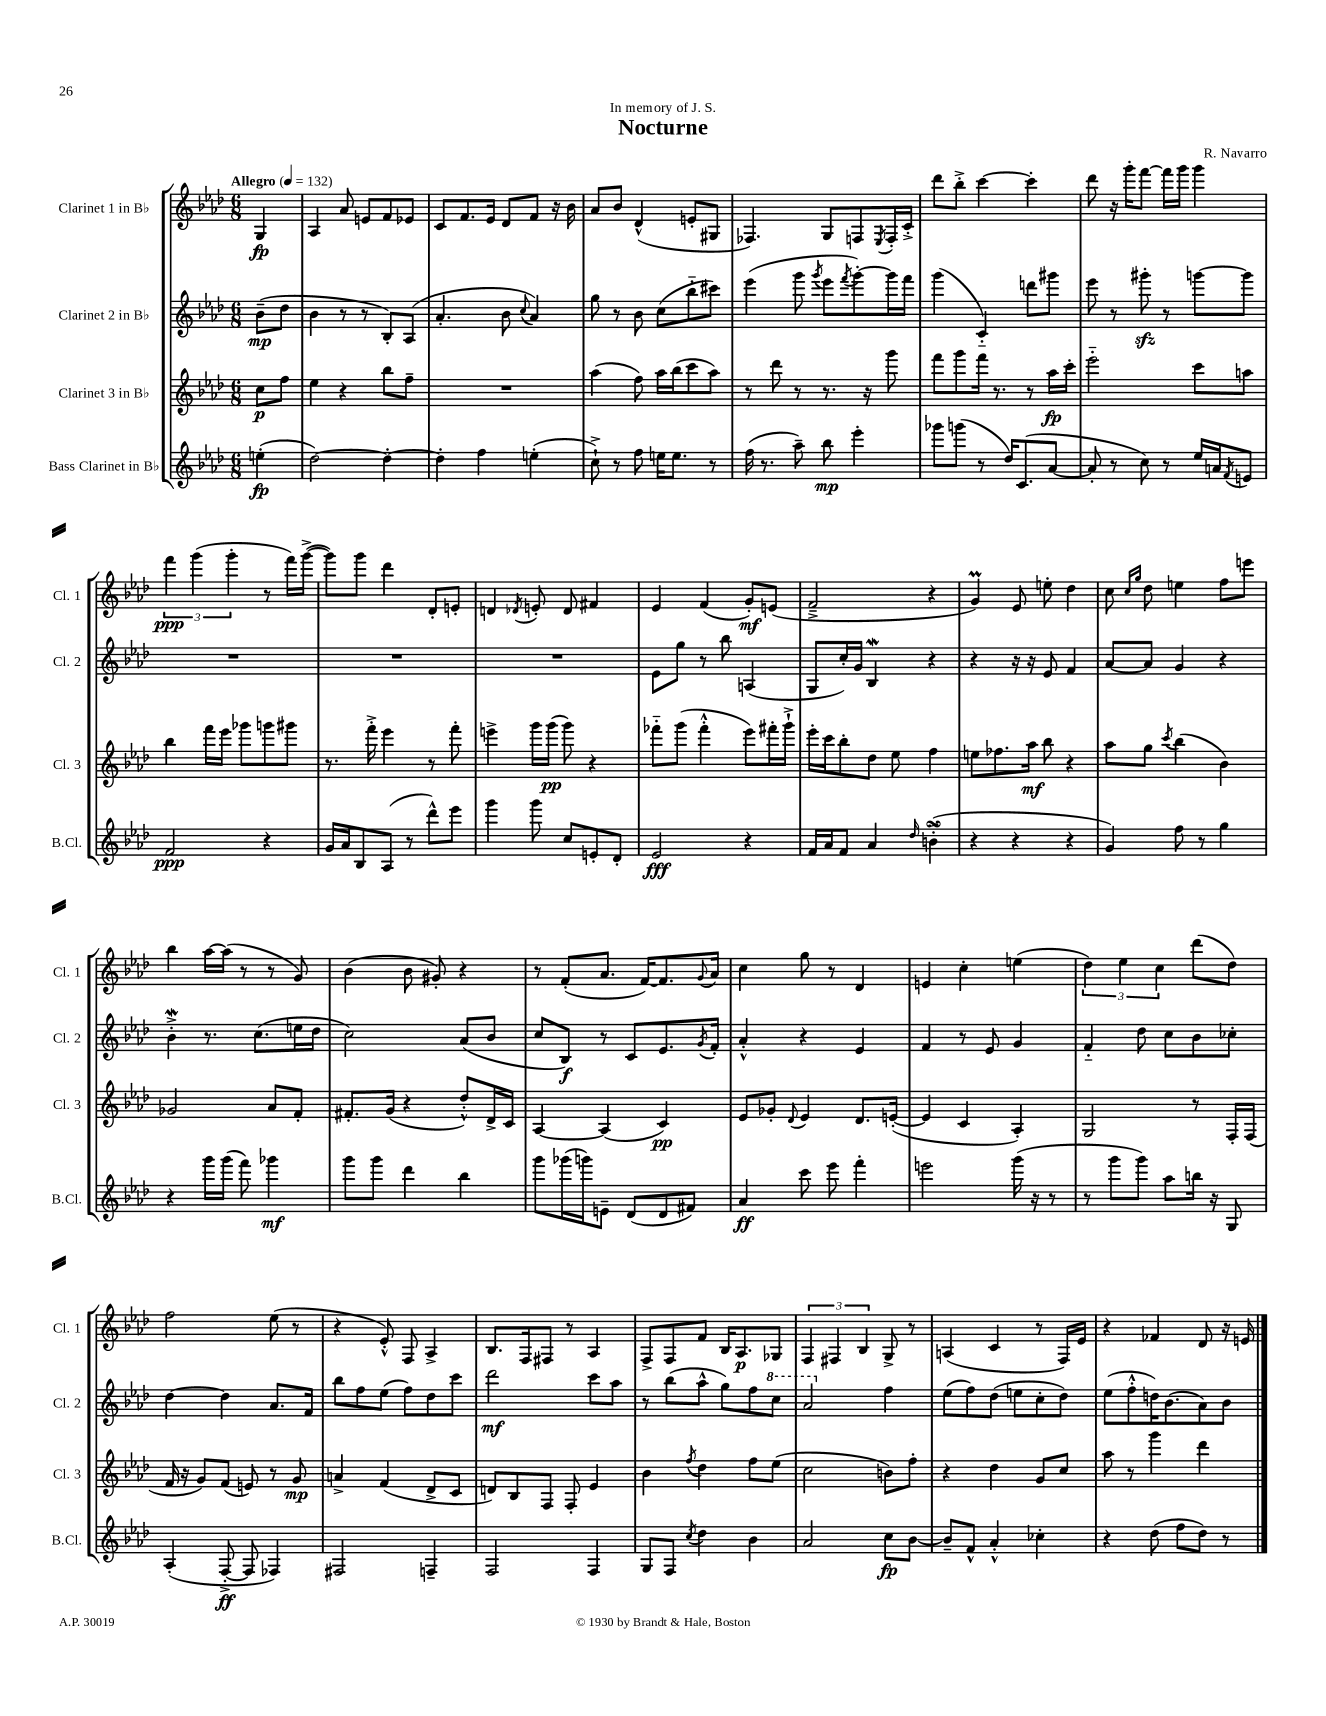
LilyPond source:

\header { title = "Nocturne" composer = "R. Navarro" dedication = "In memory of J. S." }
<<
\new StaffGroup <<
\new Staff = "s0" \with { instrumentName = "Clarinet 1 in Bb" shortInstrumentName = "Cl. 1" } {
    \clef treble \key aes \major \numericTimeSignature \time 6/8 \partial 4 \tempo "Allegro" 4 = 132
    g4\fp |
    aes4 aes'8 e'8 f'8 ees'8 |
    c'8 f'8. ees'16 des'8 f'8 r16 bes'16 |
    aes'8 bes'8 des'4-^( e'8-. gis8 |
    fes4.) g8 f8 \acciaccatura { ees8 } f16-. c'16-.-> |
    des'''8 bes''8-.-> c'''4~ c'''4-. |
    des'''8 r16 g'''16-. f'''8~ f'''16 g'''16 g'''4 |
    \tuplet 3/2 { f'''4\ppp g'''4( g'''4-. } r8 f'''16) g'''16~->( |
    g'''8) g'''8 des'''4 des'8-. e'8-. |
    d'4 \acciaccatura { des'8 } e'8-. des'8 fis'4 |
    ees'4 f'4( g'8-.\mf) e'8( |
    f'2---> r4 |
    g'4\prall) ees'8 e''8-. des''4 |
    c''8 \grace { c''16 g''16 } des''8 e''4 f''8 e'''8 |
    bes''4 aes''16~ aes''16( r8 r8 g'8) |
    bes'4( bes'8 gis'8-.) r4 |
    r8 f'8-.( aes'8. f'16~) f'8. \appoggiatura { g'8 } aes'16 |
    c''4 g''8 r8 des'4 |
    e'4 c''4-. e''4( |
    \tuplet 3/2 { des''4) ees''4 c''4 } des'''8( des''8) |
    f''2 ees''8( r8 |
    r4 ees'8-.-^) f8 aes4-> |
    bes8. f16 fis8 r8 aes4 |
    f8-> f8 f'8 bes16 aes8.\p ges8 |
    \tuplet 3/2 { f4 fis4 bes4 } g8-> r8 |
    a4( c'4 r8 f16) ees'16 |
    r4 fes'4 des'8 r16 e'16 \bar "|." |
}
\new Staff = "s1" \with { instrumentName = "Clarinet 2 in Bb" shortInstrumentName = "Cl. 2" } {
    \clef treble \key aes \major \numericTimeSignature \time 6/8 \partial 4
    bes'8--\mp( des''8 |
    bes'4 r8 r8 bes8-.) aes8( |
    aes'4.-. bes'8 \appoggiatura { c''8 } aes'4) |
    g''8 r8 bes'8 c''8( bes''8-_ cis'''8) |
    ees'''4( g'''8 \acciaccatura { g'''8 } ees'''8 \acciaccatura { f'''8 } g'''8~-.) g'''16 f'''16 |
    g'''4( c'4-_) d'''8 gis'''8 |
    ees'''8 r8 gis'''8-.\sfz r8 g'''8~ g'''8 |
    R2. |
    R2. |
    R2. |
    ees'8 g''8 r8 bes''8 a4( |
    g8 c''16-.) g'16 bes4\mordent r4 |
    r4 r16 r16 ees'8 f'4 |
    aes'8~ aes'8 g'4 r4 |
    bes'4-.->\mordent r8. c''8.( e''16 des''16 |
    c''2) aes'8( bes'8 |
    c''8 bes8\f) r8 c'8 ees'8. \acciaccatura { g'8 } f'16-. |
    aes'4-.-^ r4 ees'4 |
    f'4 r8 ees'8 g'4 |
    f'4-_ des''8 c''8 bes'8 ces''8-. |
    des''4~ des''4 aes'8. f'16 |
    bes''8 f''8 ees''8( f''8) des''8 c'''8 |
    des'''2\mf c'''8 aes''8 |
    r8 bes''8( aes''8-^ g''8) f''8 \ottava #1 c'''8 |
    aes''2 \ottava #0 f''4 |
    ees''8( f''8) des''8( e''8 c''8-. des''8) |
    ees''8( f''8-.-^ d''16) bes'8.( aes'8) bes'8 \bar "|." |
}
\new Staff = "s2" \with { instrumentName = "Clarinet 3 in Bb" shortInstrumentName = "Cl. 3" } {
    \clef treble \key aes \major \numericTimeSignature \time 6/8 \partial 4
    c''8\p f''8 |
    ees''4 r4 bes''8 f''8-- |
    R2. |
    aes''4( f''8) aes''16 bes''16( c'''8 aes''8) |
    r8 des'''8 r8 r8. r16 g'''8 |
    f'''8 g'''8 f'''16 r8. r8 aes''16\fp c'''16-. |
    ees'''2-_ c'''8 a''8 |
    bes''4 f'''16 ees'''16 ges'''8 g'''8 gis'''8 |
    r8. f'''16-.-> ees'''4 r8 f'''8-. |
    e'''4-> g'''16 g'''16\pp( g'''8) r4 |
    fes'''8-_ g'''8( fes'''4-.-^ ees'''8) fis'''16-. g'''16-!-> |
    ees'''16-. c'''16 bes''8-. des''8 ees''8 f''4 |
    e''8 fes''8. aes''16\mf bes''8 r4 |
    aes''8 g''8 \acciaccatura { c'''8 } bes''4( bes'4) |
    ges'2 aes'8 f'8-. |
    fis'8.-. g'16( r4 des''8-.-^) des'16-> c'16 |
    aes4~ aes4( c'4\pp) |
    ees'8 ges'8-. \appoggiatura { des'8 } ees'4 des'8. e'16~-.( |
    e'4 c'4 aes4-.) |
    g2 r8 f16-. f16( |
    f'16 r16 g'8) f'8( e'8) r8 g'8\mp |
    a'4-> f'4( des'8-> c'8 |
    d'8) bes8 f8 f8-. ees'4 |
    bes'4 \acciaccatura { f''8 } des''4 f''8 ees''8( |
    c''2 b'8) f''8-. |
    r4 des''4 g'8 c''8 |
    aes''8 r8 g'''4 des'''4 \bar "|." |
}
\new Staff = "s3" \with { instrumentName = "Bass Clarinet in Bb" shortInstrumentName = "B.Cl." } {
    \clef treble \key aes \major \numericTimeSignature \time 6/8 \partial 4
    e''4-.\fp( |
    des''2~) des''4~-. |
    des''4-. f''4 e''4-.( |
    c''8-!->) r8 f''8 e''16 e''8. r8 |
    f''16( r8. aes''8--) bes''8\mp ees'''4-. |
    ges'''8 g'''8( r8 des''16) c'8.( aes'8~ |
    aes'8-. r8 c''8) r8 ees''16 a'16 \acciaccatura { f'8 } e'8 |
    f'2\ppp r4 |
    g'16 aes'16 bes8 aes8( r8 des'''8-^) ees'''8 |
    g'''4 g'''8 c''8 e'8-. des'8-. |
    ees'2\fff r4 |
    f'16 aes'16 f'8 aes'4 \grace { des''16 } b'4-.->\turn( |
    r4 r4 r4 |
    g'4) f''8 r8 g''4 |
    r4 g'''16 g'''16( f'''8) ges'''4\mf |
    g'''8 g'''8 des'''4 bes''4 |
    g'''8 ges'''16( g'''16) e'8-- des'8( des'8 fis'8) |
    aes'4\ff c'''8 ees'''8 f'''4-. |
    e'''2 g'''16( r16 r8 |
    r8 g'''8 g'''8) aes''8 b''16 r16 g8 |
    aes4-.( f8~-.->\ff f8 fes4) |
    fis2 f4-- |
    f2 f4 |
    g8 f8 \acciaccatura { c''8 } des''4 bes'4 |
    aes'2 c''8\fp bes'8~ |
    bes'8-- f'8-^ aes'4-.-^ ces''4-. |
    r4 des''8( f''8 des''8) r8 \bar "|." |
}
>>
>>
\layout { \context { \Score \remove "Bar_number_engraver" } }
